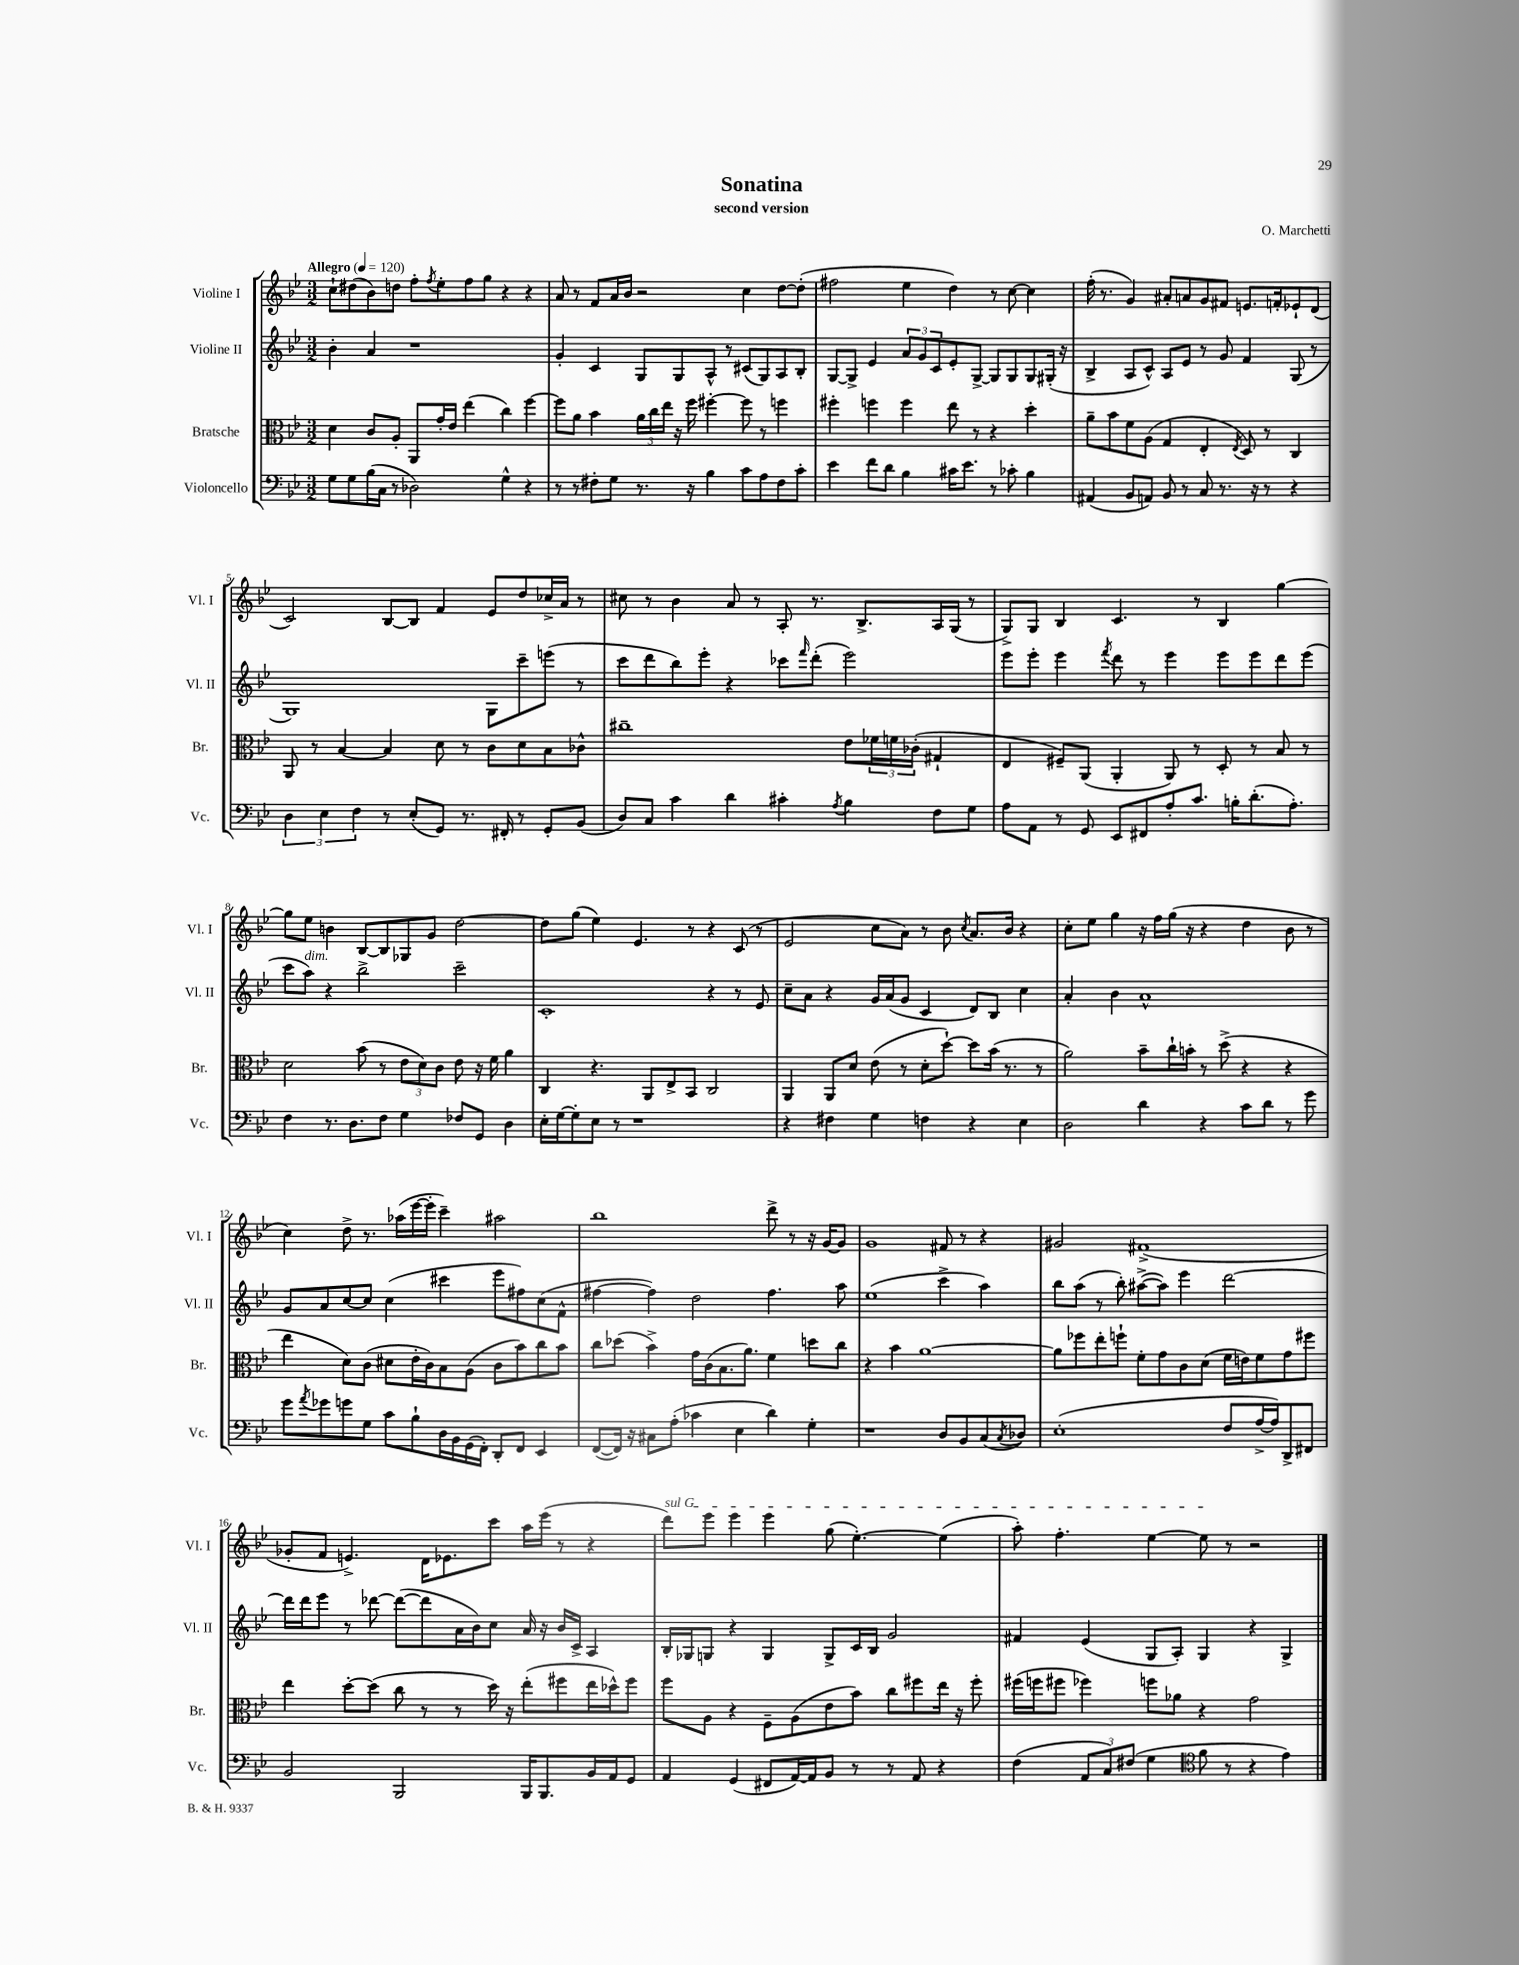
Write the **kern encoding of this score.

**kern	**kern	**kern	**kern
*staff4	*staff3	*staff2	*staff1
*clefF4	*clefC3	*clefG2	*clefG2
*k[b-e-]	*k[b-e-]	*k[b-e-]	*k[b-e-]
*M3/2	*M3/2	*M3/2	*M3/2
*MM120	*MM120	*MM120	*MM120
8G	4d	4b-'	8cc`
8G	.	.	(8dd#
(16B-	8c	4a	8b-)
16C	.	.	.
8r	8A'	.	8dd
2D-)	8AA	1r	8ff'
.	.	.	8qff
.	16g'	.	8ee-'
.	16e-	.	.
.	(4ee-	.	8ff
.	.	.	8gg
4G^^	4cc)	.	4r
4r	[4ff	.	4r
=	=	=	=
8r	8ff]	4g'	8a
8r	8a	.	8r
8F#'	4b-	4c	8f
8G	.	.	16a
.	.	.	16b-
8.r	24a	8G	2r
.	24cc	.	.
.	24ee-	.	.
.	16r	8G	.
16r	16ff	.	.
4B-	[4ff#'	8A^^	.
.	.	8r	.
8c	8ff#]	(8c#	4cc
8A	8r	8G)	.
8F#	4ff	8A	[8dd
8c'	.	8B-'	(8dd']
=	=	=	=
4e-	4ff#'	[8G	2ff#
.	.	8G^]	.
8f	4ff	4e-	.
8d	.	.	.
4B-	4ff	12a	4ee-
.	.	12g	.
.	.	12c	.
16c#	8ee-	8e-'	4dd)
8.e-	.	.	.
.	8r	[8G^	.
8r	4r	8G]	8r
8c-'	.	8G	[8cc
4B-	4dd'	8G	4cc]
.	.	(16G#'	.
.	.	16r	.
=	=	=	=
(4AA#	8a~	4B-^	(16ff'
.	.	.	8.r
.	8b-	.	.
8BB-	8f	8A	4g)
8AA)	(8A	8c^^)	.
8BB-	4G	8A	8a#'
8r	.	8e-	8a
8C	4E-'	8r	8g
8.r	.	8g	8f#
.	8qE-	.	.
.	8D)	4f	8.e
16r	.	.	.
8r	8r	.	.
.	.	.	16f'
4r	4C	(8G	8e-`
.	.	8r	(8d
=	=	=	=
6D	8AA	1G)	2c)
.	8r	.	.
6E-	.	.	.
.	[4B-	.	.
6F	.	.	.
8r	4B-]	.	[8B-
(8E-'	.	.	8B-]
8GG)	8d	.	4f
8.r	8r	.	.
.	8c	8G	8e-
16FF#'	.	.	.
8r	8d	8ccc~	8dd
8GG'	8B-	(8eee	16cc-^
.	.	.	16a
(8BB-	8c-^^	8r	8r
=	=	=	=
8D)	1cc#~	8ccc	8cc#
8C	.	8ddd	8r
4c	.	8bb-)	4b-
.	.	8eee-'	.
4d	.	4r	8a
.	.	.	8r
4c#'	.	8ccc-	8A'
.	.	16qqfff	.
.	.	(8ddd'	8.r
8qA	.	.	.
4B-	8e-	2eee-)	.
.	.	.	8.B-^
.	24f-	.	.
.	24f	.	.
.	(24c-'	.	.
8F	4G#`	.	16A
.	.	.	(16G
8G	.	.	8r
=	=	=	=
8A	4E-	8eee-	8G^)
8AA	.	8eee-'	8G
8r	8F#~)	4eee-	4B-
8GG	(8AA	.	.
.	.	8qfff	.
8EE-	4AA'	8ddd	4.c
8FF#	.	8r	.
8A'	8AA)	4eee-	.
8.c	8r	.	8r
.	8D'	8eee-	4B-
16B'	.	.	.
(8.d'	8r	8eee-	.
.	8B-	8ddd	[4gg
8.A')	.	.	.
.	8r	(8eee-	.
=	=	=	=
4F	2d	8ccc	8gg]
.	.	8aa)	8ee-
8.r	.	4r	4b
8.D	.	.	.
.	(8b-	2bb-^	[8B-
8F	8r	.	8B-]
4G	12e-	.	8G-
.	12d)	.	.
.	.	.	8g
.	12c	.	.
8F-	8e-	2ccc~	[2dd
8GG	16r	.	.
.	16f	.	.
4D	4a	.	.
=	=	=	=
16E-'	4C	1c'	8dd]
[16G	.	.	.
8G']	.	.	(8gg
8E-	4.r	.	4ee-)
8r	.	.	.
1r	.	.	4.e-
.	8AA	.	.
.	8E-^	.	.
.	8BB-	.	8r
.	2C	4r	4r
.	.	8r	(8c
.	.	8e-	8r
=	=	=	=
4r	4AA	8cc~	2e-
.	.	8a	.
4F#	8AA	4r	.
.	8d	.	.
4G	(8e-	16g	8cc
.	.	(16a	.
.	8r	8g	8a)
4F	8d'	4c	8r
.	[8dd`)	.	8b-
.	.	.	8qcc
4r	8dd]	8d)	8.a
.	(16b-	8B-	.
.	8.r	.	16b-
4E-	.	4cc	4r
.	8r	.	.
=	=	=	=
2D	2a)	4a'	8cc'
.	.	.	8ee-
.	.	4b-	4gg
4d	8b-~	1a^^	16r
.	.	.	16ff
.	16cc`	.	(16gg
.	16b'	.	16r
4r	8r	.	4r
.	(8dd^	.	.
8c	4r	.	4dd
8d	.	.	.
8r	4r	.	8b-
8g	.	.	8r
=	=	=	=
8g	4ee-	8g	4cc)
8qa	.	.	.
8g-	.	8a	.
8g	8d)	[8cc	8dd^
8G	(8c	8cc]	8.r
8c	8d#	(4cc	.
.	.	.	(16aa-
8B-`	16e-'	.	[16eee-
.	16c)	.	16eee-']
16D	8B-	4ccc#	4ccc~)
16BB-	.	.	.
(16GG	(8A	.	.
16FF')	.	.	.
8DD'	8c	8eee-	2aa#
8FF	8b-)	8ff#)	.
4EE-	8cc	(8cc	.
.	8b-	8f^^	.
=	=	=	=
([8FF	8cc	[4ff#	1bb-
16FF])	(8dd-	.	.
16r	.	.	.
8C#	4b-^)	4ff#])	.
(8A'	.	.	.
4c-	16g	2dd	.
.	(16c	.	.
.	8.B-	.	.
4E-	.	.	.
.	8.a)	.	.
4d)	4f	4.ff#	8ddd^
.	.	.	8r
4G'	8dd	.	16r
.	.	.	[16g
.	8cc	8aa	8g]
=	=	=	=
1r	4r	(1ee-	1g
.	4b-	.	.
.	[1a	.	.
8D	.	4ccc^	8f#
8BB-	.	.	8r
(8C	.	4aa)	4r
8qC	.	.	.
8D-)	.	.	.
=	=	=	=
(1E-'	8a]	8bb-	2g#
.	8ff-	(8aa	.
.	8ee-'	8r	.
.	8ff`	8bb-')	.
.	8f'	([8aa#^	(1f#^
.	8g	8aa#])	.
.	8c	4eee-	.
.	(8d	.	.
8F	16f	[2ddd	.
.	16e)	.	.
[16A^	8f	.	.
16A])	.	.	.
8DD^	8g	.	.
8FF#	8ff#	.	.
=	=	=	=
2BB-	4ee-	16ddd]	8g-'
.	.	16ddd	.
.	.	8eee-	8f
.	[8dd'	8r	4.e^)
.	(8dd]	[8ddd-	.
2BBB-	8cc	(8ddd-_	.
.	8r	8ddd-]	16d
.	.	.	8.e-
.	8r	16a	.
.	.	16b-)	.
.	16dd)	8cc	8ccc
.	16r	.	.
16BBB-	(8ee-'	16a	16aa
8.BBB-	.	16r	(16eee-
.	8ff#	16b-	8r
.	.	16c^	.
16BB-	16ee-	4A	4r
16AA	16dd-^^)	.	.
8GG	8ff#	.	.
=	=	=	=
4AA	8ff	16B-'	8ddd)
.	.	16G-	.
.	8A	8G	8eee-
(4GG	4r	4r	4eee-
8FF#	8F~	4G	4eee-
[16AA)	(8A	.	.
16AA]	.	.	.
8BB-	8e-	8G^	(8gg
8r	8b-)	16c	[4.ee-')
.	.	16B-	.
8r	8cc	2g	.
8AA	8ff#	.	.
4r	16ee-	.	(4ee-]
.	16r	.	.
.	8ff#'	.	.
=	=	=	=
(4F	(16ff#	4f#	8aa')
.	16ff	.	.
.	8ff#	.	4.ff'
12AA	4ff-)	(4e-	.
12C)	.	.	.
(12F#	.	.	.
4G	8ff	8G	[4ee-
.	8a-	8A')	.
*clefC4	*	*	*
8f	4r	4G	8ee-]
8r	.	.	8r
4r	2g	4r	2r
4e-)	.	4G^	.
==	==	==	==
*-	*-	*-	*-
